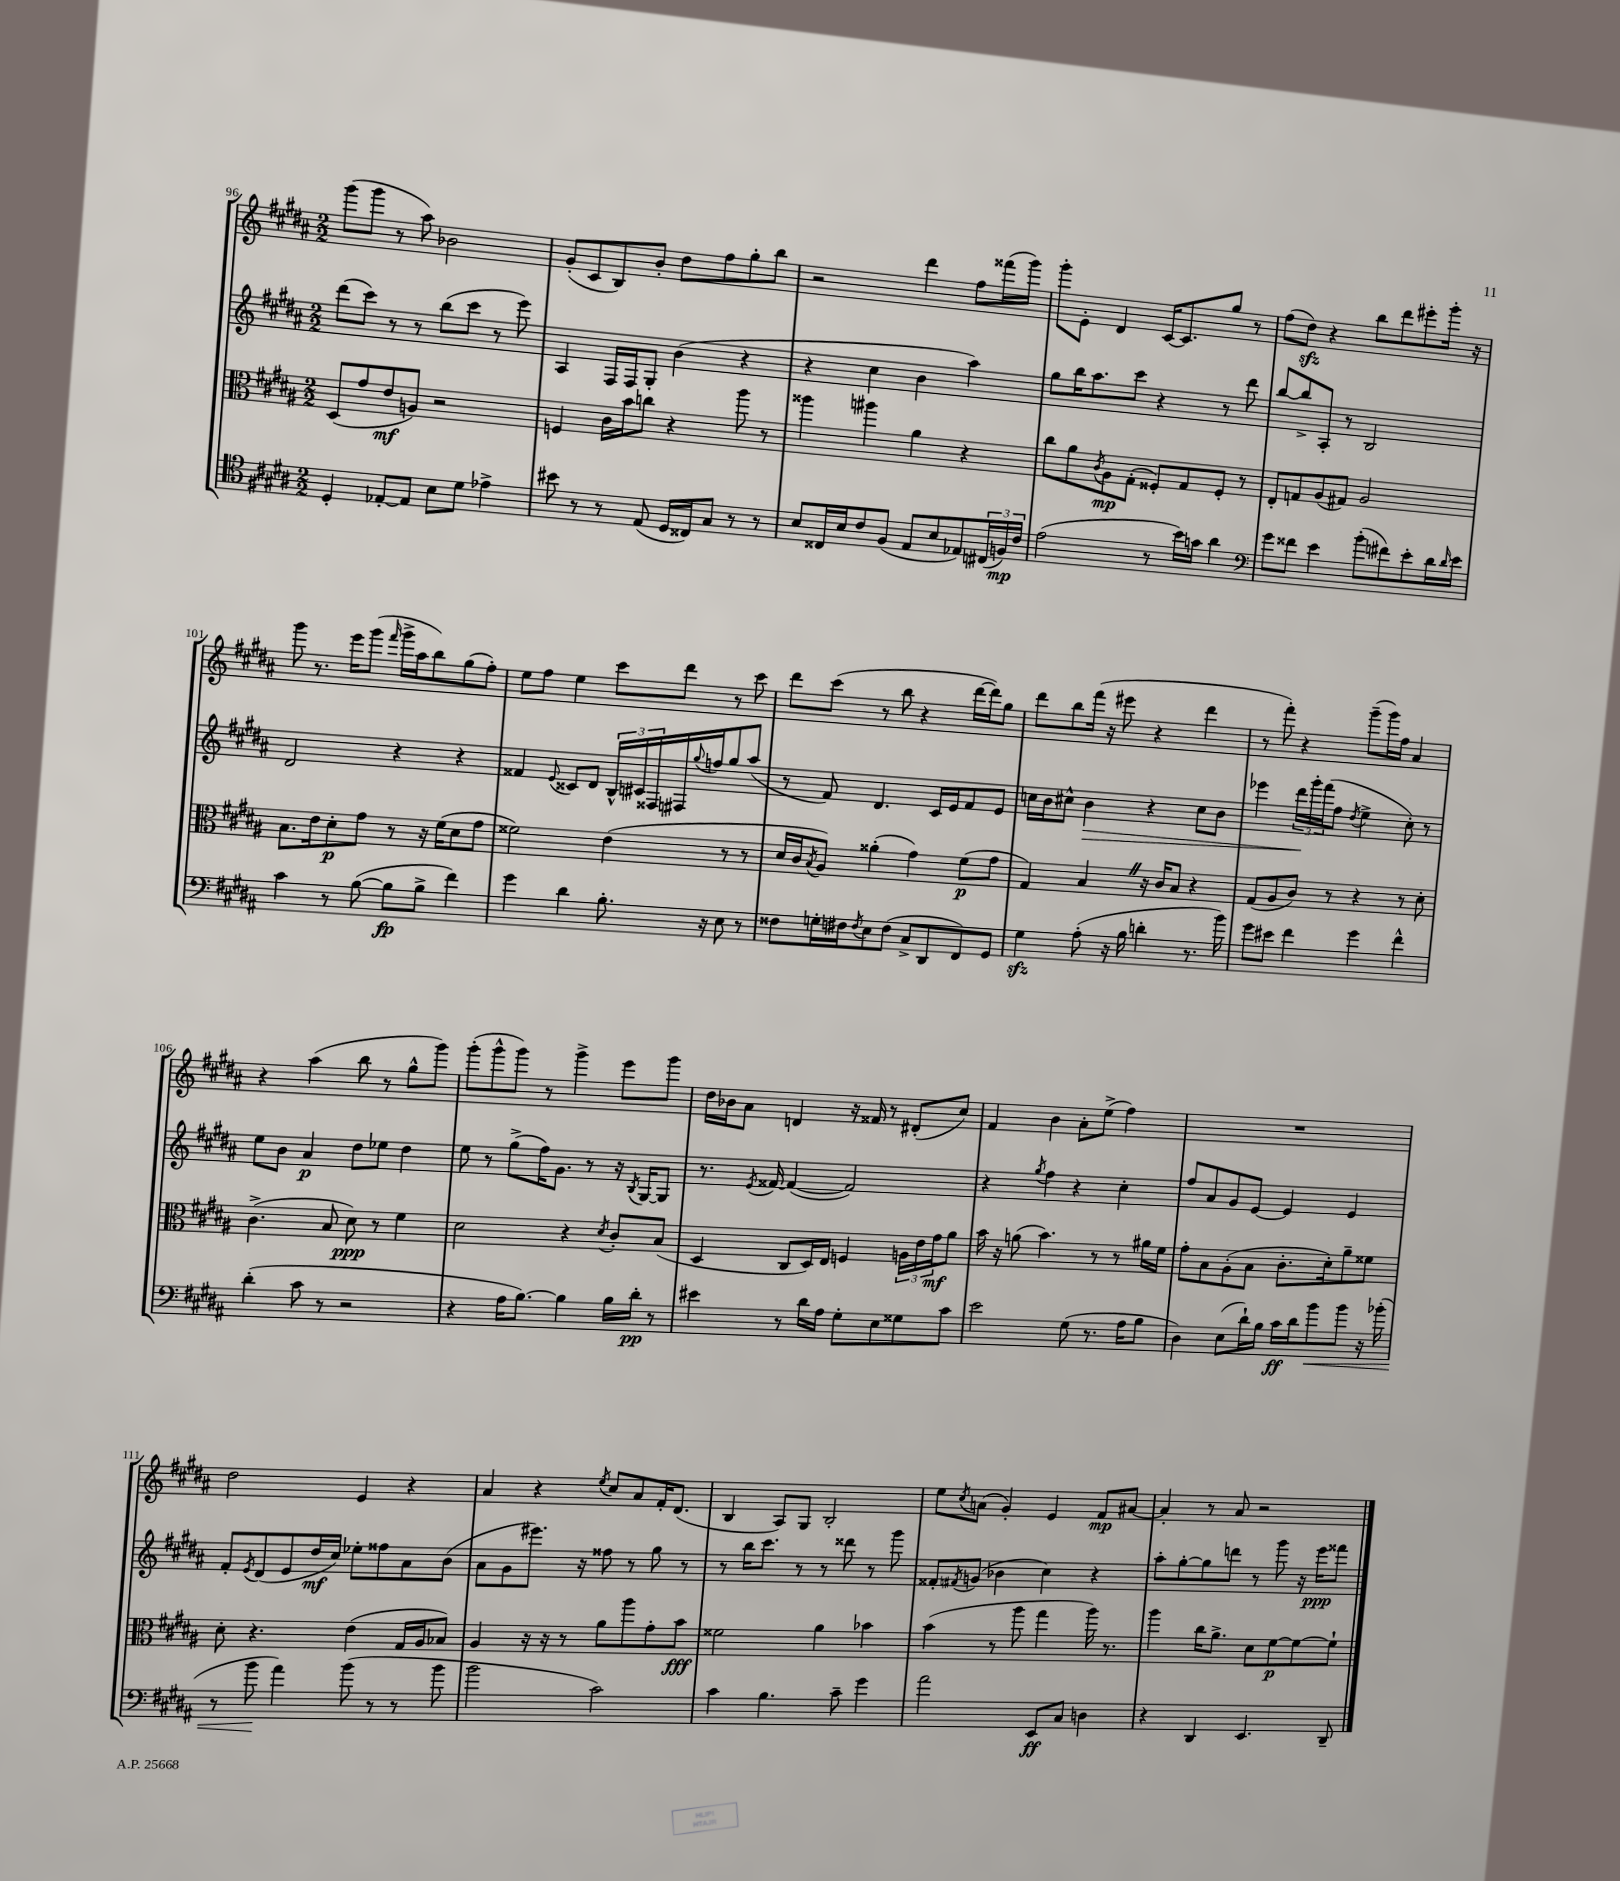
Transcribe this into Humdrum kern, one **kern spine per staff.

**kern	**kern	**kern	**kern
*staff4	*staff3	*staff2	*staff1
*clefC4	*clefC3	*clefG2	*clefG2
*k[f#c#g#d#a#]	*k[f#c#g#d#a#]	*k[f#c#g#d#a#]	*k[f#c#g#d#a#]
*M2/2	*M2/2	*M2/2	*M2/2
4D#'	(8D#	(8ddd#	(8ggg#
.	8g#	8ccc#)	8ggg#
[8E-'	8e	8r	8r
8E-]	8A)	8r	8aa#)
8B	2r	(8bb	2b-
8d#	.	8ccc#	.
4e-^	.	8r	.
.	.	8eee)	.
=	=	=	=
8b#	4F	4A#	(8g#'
8r	.	.	8c#
8r	16c#	16F#	8B)
.	16b	16F#	.
(8E	8cc	8G#'	8b'
16D#	4r	(4b	8dd#
16C##)	.	.	.
8G#	.	.	8ff#
8r	8aa#	4r	8gg#'
8r	8r	.	8bb
=	=	=	=
8B	4aa##	4r	2r
16C##	.	.	.
16B	.	.	.
8c#	4aa#	4cc#	.
(8F#	.	.	.
8E	4a#	4b	4ddd#
8B	.	.	.
8E-)	4r	4aa#)	8ff#
(24C#	.	.	(16fff##
24F)	.	.	.
.	.	.	16ggg#)
24c#	.	.	.
=	=	=	=
(2e	8cc#	8gg#	8ggg#'
.	8a#	16bb	8e'
.	.	8.aa#	.
.	8qc#	.	.
.	8A#	.	4d#
.	(8G#'	8ccc#	.
8r	8F##')	4r	[16c#
.	.	.	8.c#]
16b)	8G#	.	.
16g	.	.	.
4a#	8F##'	8r	8gg#
.	8r	8ddd#	8r
=	=	=	=
*clefF4	*	*	*
8g#	8E'	[8bb	(8ff#
8f##	8G	8bb^]	8dd#)
4e	(8A#	8A#'	4r
.	8G#)	8r	.
(8b'	2A#	2B	8bb
8f#)	.	.	8ddd#
8e'	.	.	8eee#'
16d#	.	.	16ggg#'
16qqd#	.	.	.
16e	.	.	16r
=	=	=	=
4c#	8.B	2d#	8ggg#
.	.	.	8.r
.	16e	.	.
8r	8d#'	.	.
.	.	.	16eee
([8B	8g#	.	(8ggg#
.	.	.	16qqfff#
8B]	8r	4r	16ggg#^
.	.	.	16aa#
8B^	16r	.	8bb)
.	(16f#	.	.
4f#)	8d#	4r	(8gg#
.	8g#	.	8ff#')
=	=	=	=
4g#	2f##)	4f##	8ee
.	.	.	8ff#
.	.	8qqe	.
4d#	.	8c##	4ee
.	.	8d#	.
8.B'	(4e	24B^^	8ccc#
.	.	24c#	.
.	.	24F##	.
.	.	16F#	8ddd#
.	.	8qqgg#	.
16r	.	16ff	.
8E	8r	8gg#	8r
8r	8r	(8aa#	8ccc#
=	=	=	=
8F##	16d#	8r	8ddd#
.	16c#	.	.
.	8qB	.	.
16G'	8A#)	8f#)	(8ccc#
16F#	.	.	.
8qF#	.	.	.
8E	(4a##'	4.d#	8r
(8F#	.	.	8bb
8C#^	4g#)	.	4r
8DD#	.	16c#	.
.	.	16e	.
8FF#)	(8f#	8f#	[16ddd#
.	.	.	16ddd#])
8GG#	8g#	8e	8gg#
=	=	=	=
4G#	4G#)	16cc	8ddd#
.	.	16b	.
.	.	8cc#^^	8bb
(8A#'	4B	4b	(16fff#
.	.	.	16r
16r	.	.	8eee#
16B	.	.	.
4d'	16r	4r	4r
.	16c#	.	.
.	8B	.	.
8.r	4r	8cc#	4ddd#
.	.	8b	.
16b)	.	.	.
=	=	=	=
8g#	(8G#	4eee-	8r
8e#	8A#	.	8fff#')
4f#	8c#)	24ddd#	4r
.	.	24ggg#'	.
.	.	(24fff#	.
.	8r	8ff#	.
.	.	8qdd#	.
4g#	4r	4ee^	(8ggg#~
.	.	.	16ggg#)
.	.	.	16ff#
4f#^^	8r	8cc#')	4a#
.	8d#'	8r	.
=	=	=	=
(4d#'	(4.c#^	8ee	4r
.	.	8b	.
8c#	.	4a#	(4aa#
8r	8B	.	.
2r	8d#)	8dd#	8bb
.	8r	8ee-	8r
.	4f#	4dd#	8gg#^^
.	.	.	8ggg#)
=	=	=	=
4r	2d#	8ee	(8ggg#'
.	.	8r	8ggg#^^
16A#	.	(8gg#^	8ggg#)
[8.B)	.	.	.
.	.	16ff#)	8r
.	.	8.g#	.
4B]	4r	.	4ggg#^
.	.	8r	.
.	8qd#	.	.
16B	8c#'	16r	8eee
.	.	8qB	.
16d#'	.	[16G#	.
8r	(8B	8G#]	8ggg#
=	=	=	=
4e#	4D#	8.r	16dd#
.	.	.	16b-
.	.	.	8a#
.	.	8qe	.
.	.	[16f##	.
8r	8C#	(4f##_	4d
16d#	16D#)	.	.
16A#	16E	.	.
8G#'	4F	2f##])	16r
.	.	.	16f##
8E	.	.	8r
8G##	24A	.	(8d#'
.	24e	.	.
.	24g#	.	.
8c#	8a#	.	8cc#)
=	=	=	=
2e	16b	4r	4f#
.	16r	.	.
.	(8a	.	.
.	.	8qgg#	.
.	4.b)	4ff#	4b
(8G#	.	4r	8a#'
8.r	8r	.	(8ee^
.	8r	4cc#'	4ff#)
16A#	.	.	.
8B	16a#	.	.
.	16f#	.	.
=	=	=	=
4D#)	8g#'	8ff#	1r
.	8B	8a#	.
(8E	(8A#'	8g#	.
16d#`)	8B	[8e	.
16B	.	.	.
16c#	8.c#'	4e]	.
16d#	.	.	.
8b	.	.	.
.	16d#')	.	.
8b	8a#~	4e	.
16r	8f##	.	.
(16b-'	.	.	.
=	=	=	=
8r	8d#'	8f#'	2dd#
.	.	8qe	.
8b	4.r	(8d#	.
4a#)	.	8e	.
.	.	16dd#	.
.	.	16cc#)	.
(8b	(4e	8ee-'	4e
8r	.	8ff##	.
8r	16G#	8a#	4r
.	16A#	.	.
8b	8B-)	(8b	.
=	=	=	=
2b	4A#	8a#	4a#
.	.	8g#	.
.	16r	8.eee#)	4r
.	16r	.	.
.	8r	.	.
.	.	16r	.
.	.	.	8qee
2c#)	8a#	8ff##	8cc#
.	8aa#	8r	8a#
.	8g#'	8gg#	16f#'
.	.	.	(8.d#
.	8b	8r	.
=	=	=	=
4c#	2f##	8r	4B
.	.	16bb	.
.	.	8.ccc#	.
4.B	.	.	8A#)
.	.	8r	8G#
.	4a#	8r	2B'
8c#~	.	8ddd##	.
4g#	4b-	8r	.
.	.	8ggg#	.
=	=	=	=
2a#	(4b	8f##'	8ee
.	.	8qf#	8qcc#
.	.	(8g	(8a
.	8r	4b-	4g#')
.	8aa#	.	.
8EE	4gg#	4cc#)	4e
8C#	.	.	.
4D	16aa#)	4r	8f#
.	8.r	.	.
.	.	.	[8a#
=	=	=	=
4r	4aa#	8aa#'	4a#']
.	.	[8gg#'	.
4DD#	16cc#	8gg#]	8r
.	8.a#^	.	.
.	.	8ddd	8a#
4.EE	8d#	8r	2r
.	[8f#	8ggg#	.
.	8f#_	16r	.
.	.	16eee	.
8DD#~	8f#`]	8fff##	.
==	==	==	==
*-	*-	*-	*-
